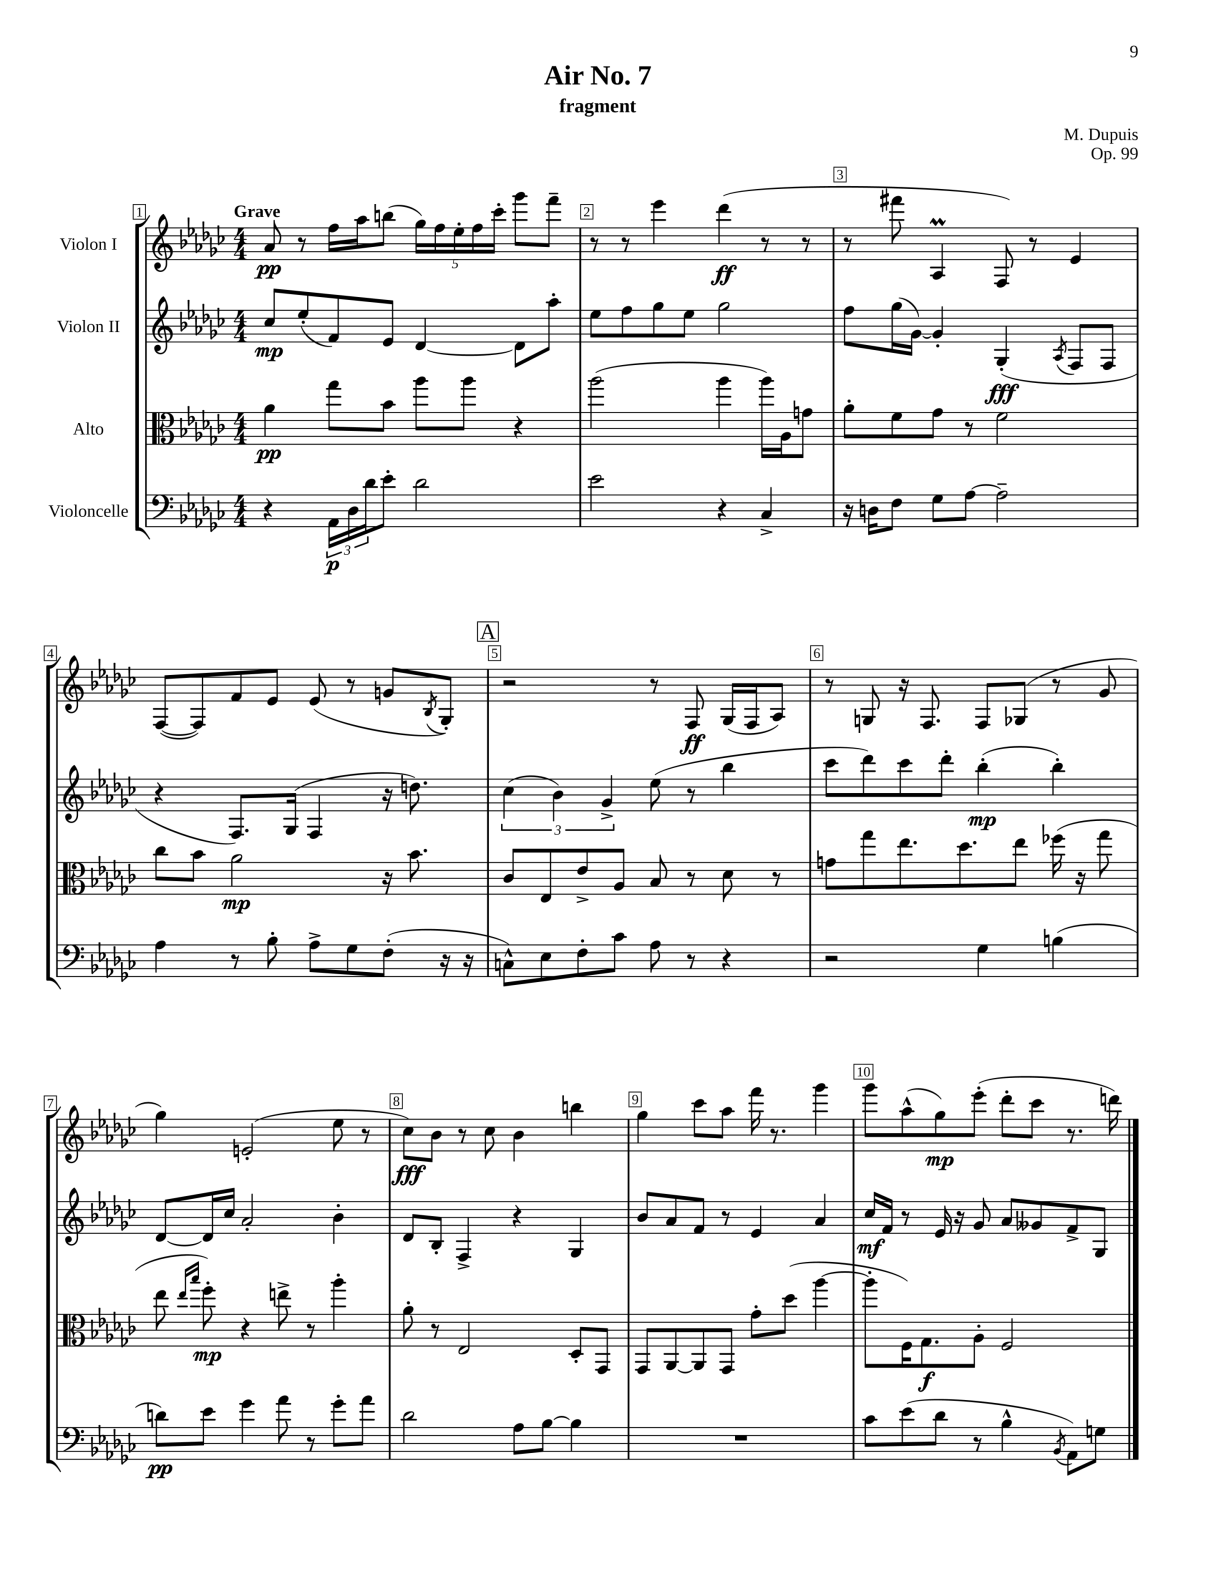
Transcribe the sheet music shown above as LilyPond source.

\header { title = "Air No. 7" composer = "M. Dupuis" subtitle = "fragment" opus = "Op. 99" }
<<
\new StaffGroup <<
\new Staff = "s0" \with { instrumentName = "Violon I" } {
    \clef treble \key ges \major \numericTimeSignature \time 4/4 \tempo "Grave"
    aes'8\pp r8 f''16 aes''16 b''8( \tuplet 5/4 { ges''16) f''16 ees''16-. f''16 ces'''16-. } ges'''8 f'''8-- |
    r8 r8 ees'''4 des'''4\ff( r8 r8 |
    r8 fis'''8 aes4\prall f8) r8 ees'4 |
    f8~( f8) f'8 ees'8 ees'8( r8 g'8 \acciaccatura { bes8 } ges8-.) |
    \mark \markup { \box "A" } r2 r8 f8\ff ges16( f16 aes8) |
    r8 g8 r16 f8. f8 ges8( r8 ges'8 |
    ges''4) e'2-.( ees''8 r8 |
    ces''8\fff) bes'8 r8 ces''8 bes'4 b''4 |
    ges''4 ces'''8 aes''8 f'''16 r8. ges'''4 |
    ges'''8 aes''8-^( ges''8\mp) ees'''8-.( des'''8-. ces'''8 r8. d'''16) \bar "|." |
}
\new Staff = "s1" \with { instrumentName = "Violon II" } {
    \clef treble \key ges \major \numericTimeSignature \time 4/4
    ces''8\mp ees''8-.( f'8) ees'8 des'4~ des'8 aes''8-. |
    ees''8 f''8 ges''8 ees''8 ges''2 |
    f''8 ges''16( ges'16~) ges'4-. ges4-.\fff( \acciaccatura { aes8 } f8 f8 |
    r4 f8.) ges16( f4 r16 d''8.) |
    \mark \markup { \box "A" } \tuplet 3/2 { ces''4( bes'4) ges'4-> } ees''8( r8 bes''4 |
    ces'''8 des'''8) ces'''8 des'''8-. bes''4-.\mp( bes''4-.) |
    des'8~ des'16 ces''16 aes'2-. bes'4-. |
    des'8 bes8-. f4-> r4 ges4 |
    bes'8 aes'8 f'8 r8 ees'4 aes'4 |
    ces''16\mf f'16 r8 ees'16 r16 ges'8 aes'8 geses'8 f'8-> ges8 \bar "|." |
}
\new Staff = "s2" \with { instrumentName = "Alto" } {
    \clef alto \key ges \major \numericTimeSignature \time 4/4
    aes'4\pp ges''8 bes'8 aes''8 aes''8 r4 |
    aes''2( aes''4 aes''16) aes16 g'8 |
    aes'8-. f'8 ges'8 r8 f'2 |
    ces''8 bes'8 aes'2\mp r16 bes'8. |
    \mark \markup { \box "A" } ces'8 ees8 ees'8-> aes8 bes8 r8 des'8 r8 |
    g'8 ges''8 ees''8. des''8. ees''8 fes''16( r16 ges''8 |
    ees''8 \grace { ees''16 bes''16 } f''8-.\mp) r4 e''8-> r8 aes''4-. |
    aes'8-. r8 ees2 des8-. ges,8 |
    ges,8 aes,8~ aes,8 ges,8 ges'8-. des''8( aes''4~ |
    aes''8-. f16) ges8.\f aes8-. f2 \bar "|." |
}
\new Staff = "s3" \with { instrumentName = "Violoncelle" } {
    \clef bass \key ges \major \numericTimeSignature \time 4/4
    r4 \tuplet 3/2 { aes,16\p des16 des'16 } ees'8-. des'2 |
    ees'2 r4 ces4-> |
    r16 d16 f8 ges8 aes8~ aes2-- |
    aes4 r8 bes8-. aes8-> ges8 f8-.( r16 r16 |
    \mark \markup { \box "A" } c8-^) ees8 f8-. ces'8 aes8 r8 r4 |
    r2 ges4 b4( |
    d'8\pp) ees'8 ges'4 aes'8 r8 ges'8-. aes'8 |
    des'2 aes8 bes8~ bes4 |
    R1 |
    ces'8 ees'8( des'8 r8 bes4-^ \acciaccatura { bes,8 } aes,8) g8 \bar "|." |
}
>>
>>
\layout { \context { \Score \override BarNumber.break-visibility = ##(#f #t #t) barNumberVisibility = #all-bar-numbers-visible \override BarNumber.stencil = #(make-stencil-boxer 0.1 0.3 ly:text-interface::print) } }
